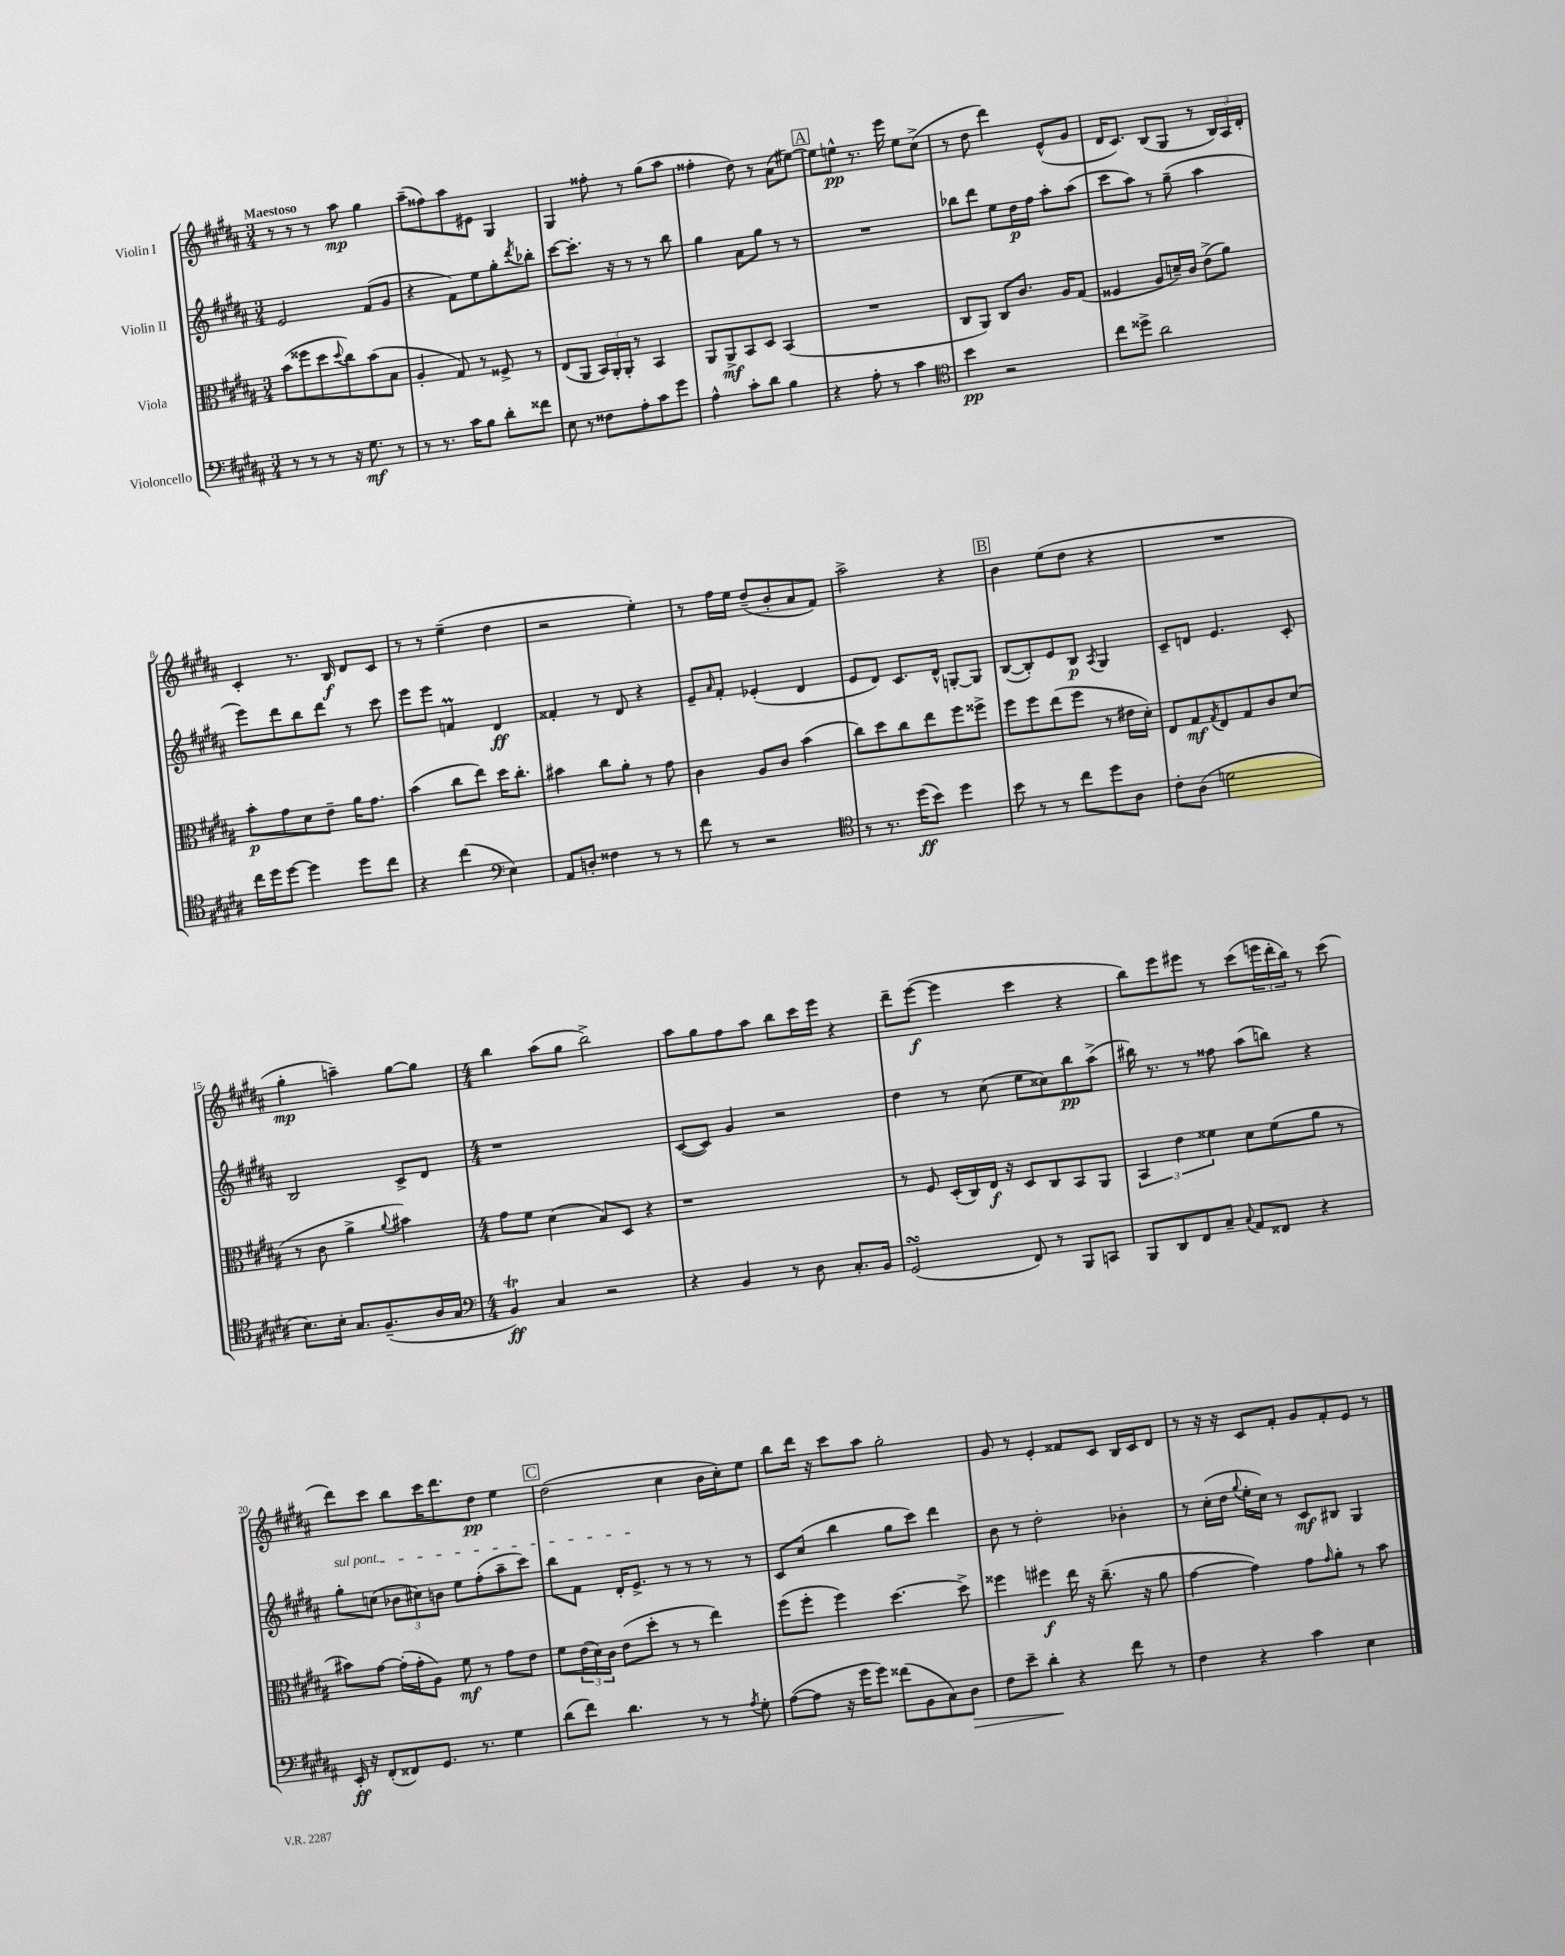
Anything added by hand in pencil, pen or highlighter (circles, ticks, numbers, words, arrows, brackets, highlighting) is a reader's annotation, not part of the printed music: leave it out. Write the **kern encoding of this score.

**kern	**kern	**kern	**kern
*staff4	*staff3	*staff2	*staff1
*clefF4	*clefC3	*clefG2	*clefG2
*k[f#c#g#d#a#]	*k[f#c#g#d#a#]	*k[f#c#g#d#a#]	*k[f#c#g#d#a#]
*M3/4	*M3/4	*M3/4	*M3/4
8r	(8b	2e	8r
8r	8ff##	.	8r
8r	8dd#	.	8r
.	8qqdd#	.	.
16r	8cc#)	.	8aa#
8.G#	.	.	.
.	(8b	(8f#	4gg#
8r	8B	8g#	.
=	=	=	=
8r	4A#'	4r	(8aa#~
8.r	.	.	8ff##)
.	8G#)	8f#)	8aa#
16c#	.	.	.
8B	8r	8ee	8e#
8d#'	8F##^	8gg#'	4G#
.	.	8qddd#	.
8f##	8r	8bb-'	.
=	=	=	=
8E	(8E	[8ccc#	4G#
8r	8AA#	8.ccc#']	.
8F##	24BB)	.	8ff##'
.	24AA#'	.	.
.	.	16r	.
.	24AA#'	.	.
8A#'	8r	8r	8r
8c#	4BB	8r	(8gg#
8g#	.	8bb	8aa#
=	=	=	=
4A#^^	8AA#	4gg#	4ff##'
.	8AA#^	.	.
8c#'	8BB	8a#	8dd#)
8d#	8D#	8gg#	8r
4B	(4BB	8r	(8a#
.	.	8r	[8ee#)
=	=	=	=
4r	2.r	2.r	8ee#]
.	.	.	8ee^^
8A#'	.	.	8.r
8r	.	.	.
.	.	.	16eee
4c#	.	.	8ee
.	.	.	(8cc#^
=	=	=	=
*clefC4	*	*	*
4b	8C#	8bb-	8r
.	8AA#)	8ddd#	8dd#
2r	8C#	8ee	4ddd#)
.	8.c#	16dd#	.
.	.	16ff#	.
.	.	8aa#'	(8e^^
.	16A#	.	.
.	(8G#	(8aa#	8g#
=	=	=	=
8cc#	4F##	8ccc#	16d#
.	.	.	8.c#)
8dd##^	.	8aa#)	.
2a#	8A#	8r	(8B
.	16d~)	(8gg#~	8G#
.	16c#	.	.
.	(8e^	4aa#	8r
.	8a#)	.	24B)
.	.	.	24A#
.	.	.	24d#'
=	=	=	=
16cc#	8b'	8eee)	4c#'
16dd#	.	.	.
[8dd#	8g#	8ddd#	.
4dd#]	8d#	8bb	8.r
.	8e~	8ddd#	.
.	.	.	16B
8dd#	16a#	8r	8d#
.	8.g#	.	.
8cc#	.	8ccc#	8c#
=	=	=	=
4r	(4b	8eee	8r
.	.	8eee	8r
(4cc#	8cc#	4f	(4ee~
.	8ee)	.	.
*clefF4	*	*	*
4E)	16dd#	4d#	4dd#
.	8.cc#'	.	.
=	=	=	=
8AA#	4b#	4f##'	2r
8D'	.	.	.
4F##	8cc#	8r	.
.	8a#'	8d#	.
8r	8r	4r	4ee')
8r	8g#	.	.
=	=	=	=
8f#	4c#	8e~	8r
.	.	16qqa#	.
8r	.	8f#'	16ff#
.	.	.	16ee
2r	8A#	(4e-'	(8dd#~
.	8c#	.	8b'
.	(4b	4d#	8a#
.	.	.	8f#)
=	=	=	=
*clefC4	*	*	*
8r	8cc#)	8e	2aa#^
8.r	8dd#	8d#)	.
.	8cc#	8.c#	.
(16dd#	.	.	.
8b)	8ee	.	.
.	.	16d#^^	.
4dd#	8ff#	[8G'	4r
.	8ff##^	8G]	.
=	=	=	=
8b	8ff#	([8B	4b
8r	8ff#	8B'])	.
8r	(8ee	8e	(8ee
8cc#	8ff#	8B	8dd#
.	.	8qA#	.
8dd#	8r	4G#	4r
8A#	16e#	.	.
.	16d#')	.	.
=	=	=	=
8c#'	8E	8c#~	2.r
(8A#	8G#	8d	.
.	8qG#	.	.
2d	8E	4.e	.
.	8G#	.	.
.	8c#	.	.
.	(8d#	8c#'	.
=	=	=	=
8.B)	8r	2B	4gg#'
.	8c#	.	.
16B'	.	.	.
8.G#	4a#^	.	4aa~)
(8.F#~	.	.	.
.	8qqa#	.	.
.	4b#)	8c#^	[8gg#
16A#	.	8d#	8gg#]
16G#	.	.	.
=	=	=	=
*clefF4	*	*	*
*M4/4	*M4/4	*M4/4	*M4/4
4BB)	8g#	1r	4bb
.	8f#	.	.
4C#	(4d#	.	(8aa#
.	.	.	8gg#
2r	8B)	.	2bb^)
.	8D#	.	.
.	4r	.	.
=	=	=	=
4r	1r	([8c#	8aa#
.	.	8c#])	8gg#
4BB	.	4g#	8ff#
.	.	.	8aa#
8r	.	2r	8bb
8D#	.	.	16ccc#
.	.	.	16eee
8.C#'	.	.	4r
16BB	.	.	.
=	=	=	=
(2GG#	8r	4dd#	8ddd#~
.	8F#	.	([8eee
.	(16D#'	8r	4eee]
.	16C#)	.	.
.	16E	(8cc#	.
.	16r	.	.
8FF#)	8D#	8ee	4ccc#
8r	8C#	8cc##)	.
8BBB	8BB	8bb	4r
8CC	8AA#	(8aa#^	.
=	=	=	=
8BBB	6BB	16bb#)	8bb)
.	.	8.r	.
8DD#	.	.	8eee
.	6e	.	.
8FF#	.	8r	8eee#
.	6f##	.	.
8C#~	.	8ff##	8r
8qqC#	.	.	.
8AA#	8d#	(8aa#	(8ccc#
8FF##	(8f##	8bb)	24eee
.	.	.	24ddd#'
.	.	.	24bb)
4r	8a#	4r	8r
.	8r	.	(8ccc#
=	=	=	=
16EE'	8b#)	8gg#'	8ddd#)
16r	.	.	.
(8FF#'	[8g#	(8cc	8ccc#
8FF##)	(16g#']	12b-	8bb
.	16g#'	.	.
.	.	12cc#)	.
8.GG#	8A#)	.	16ccc#
.	.	12b	.
.	.	.	8.ddd#
.	8f#	8ee	.
8.r	.	.	.
.	8r	(8ff#'	8dd#
4G#	8g#	8aa#~	4ee
.	8e	8ccc#)	.
=	=	=	=
(8d#	8f#	8bb	(2dd#
8f#)	(24e	8f#	.
.	24d#)	.	.
.	24c#	.	.
4.d#	(8e	16d#'	.
.	.	8.e^	.
.	8dd#'	.	.
.	8r	8r	4cc#
8r	8r	8r	.
8r	4ee)	8r	16b
.	.	.	16cc#')
8qA#	.	.	.
8G#'	.	8r	8ee
=	=	=	=
([8A#	(8ff#	8c#	8bb
8A#]	8ff#'	(8cc#	16ddd#
.	.	.	16r
16r	4ff#)	4bb	8ccc#
16g#	.	.	.
8g#)	.	.	8aa#
(8f##	[4.dd#	8gg#	2gg#'
8BB	.	8ccc#)	.
8C#)	.	4ddd#	.
8D#	8dd#^]	.	.
=	=	=	=
8F#	4ff##	8b	8g#
8e~	.	8r	8r
4d#'	4ff#	2dd#'	4e'
4r	16ee	.	8f##
.	16r	.	.
.	(8.cc#~	.	8c#
8f#	.	4b-'	16B
.	16r	.	16c#
8r	8a#	.	8d#
=	=	=	=
4F#	[4g#	8r	8r
.	.	(16cc#'	16r
.	.	16dd#	16r
.	.	8qqgg#	.
4r	4g#])	16ee'	8c#
.	.	16cc#)	.
.	.	8r	8f#'
4c#	8g#	8c#	8g#
.	16qqg#	.	.
.	8a#'	8B#	8f#'
4E	8r	4G#	8e
.	8b	.	8r
==	==	==	==
*-	*-	*-	*-
